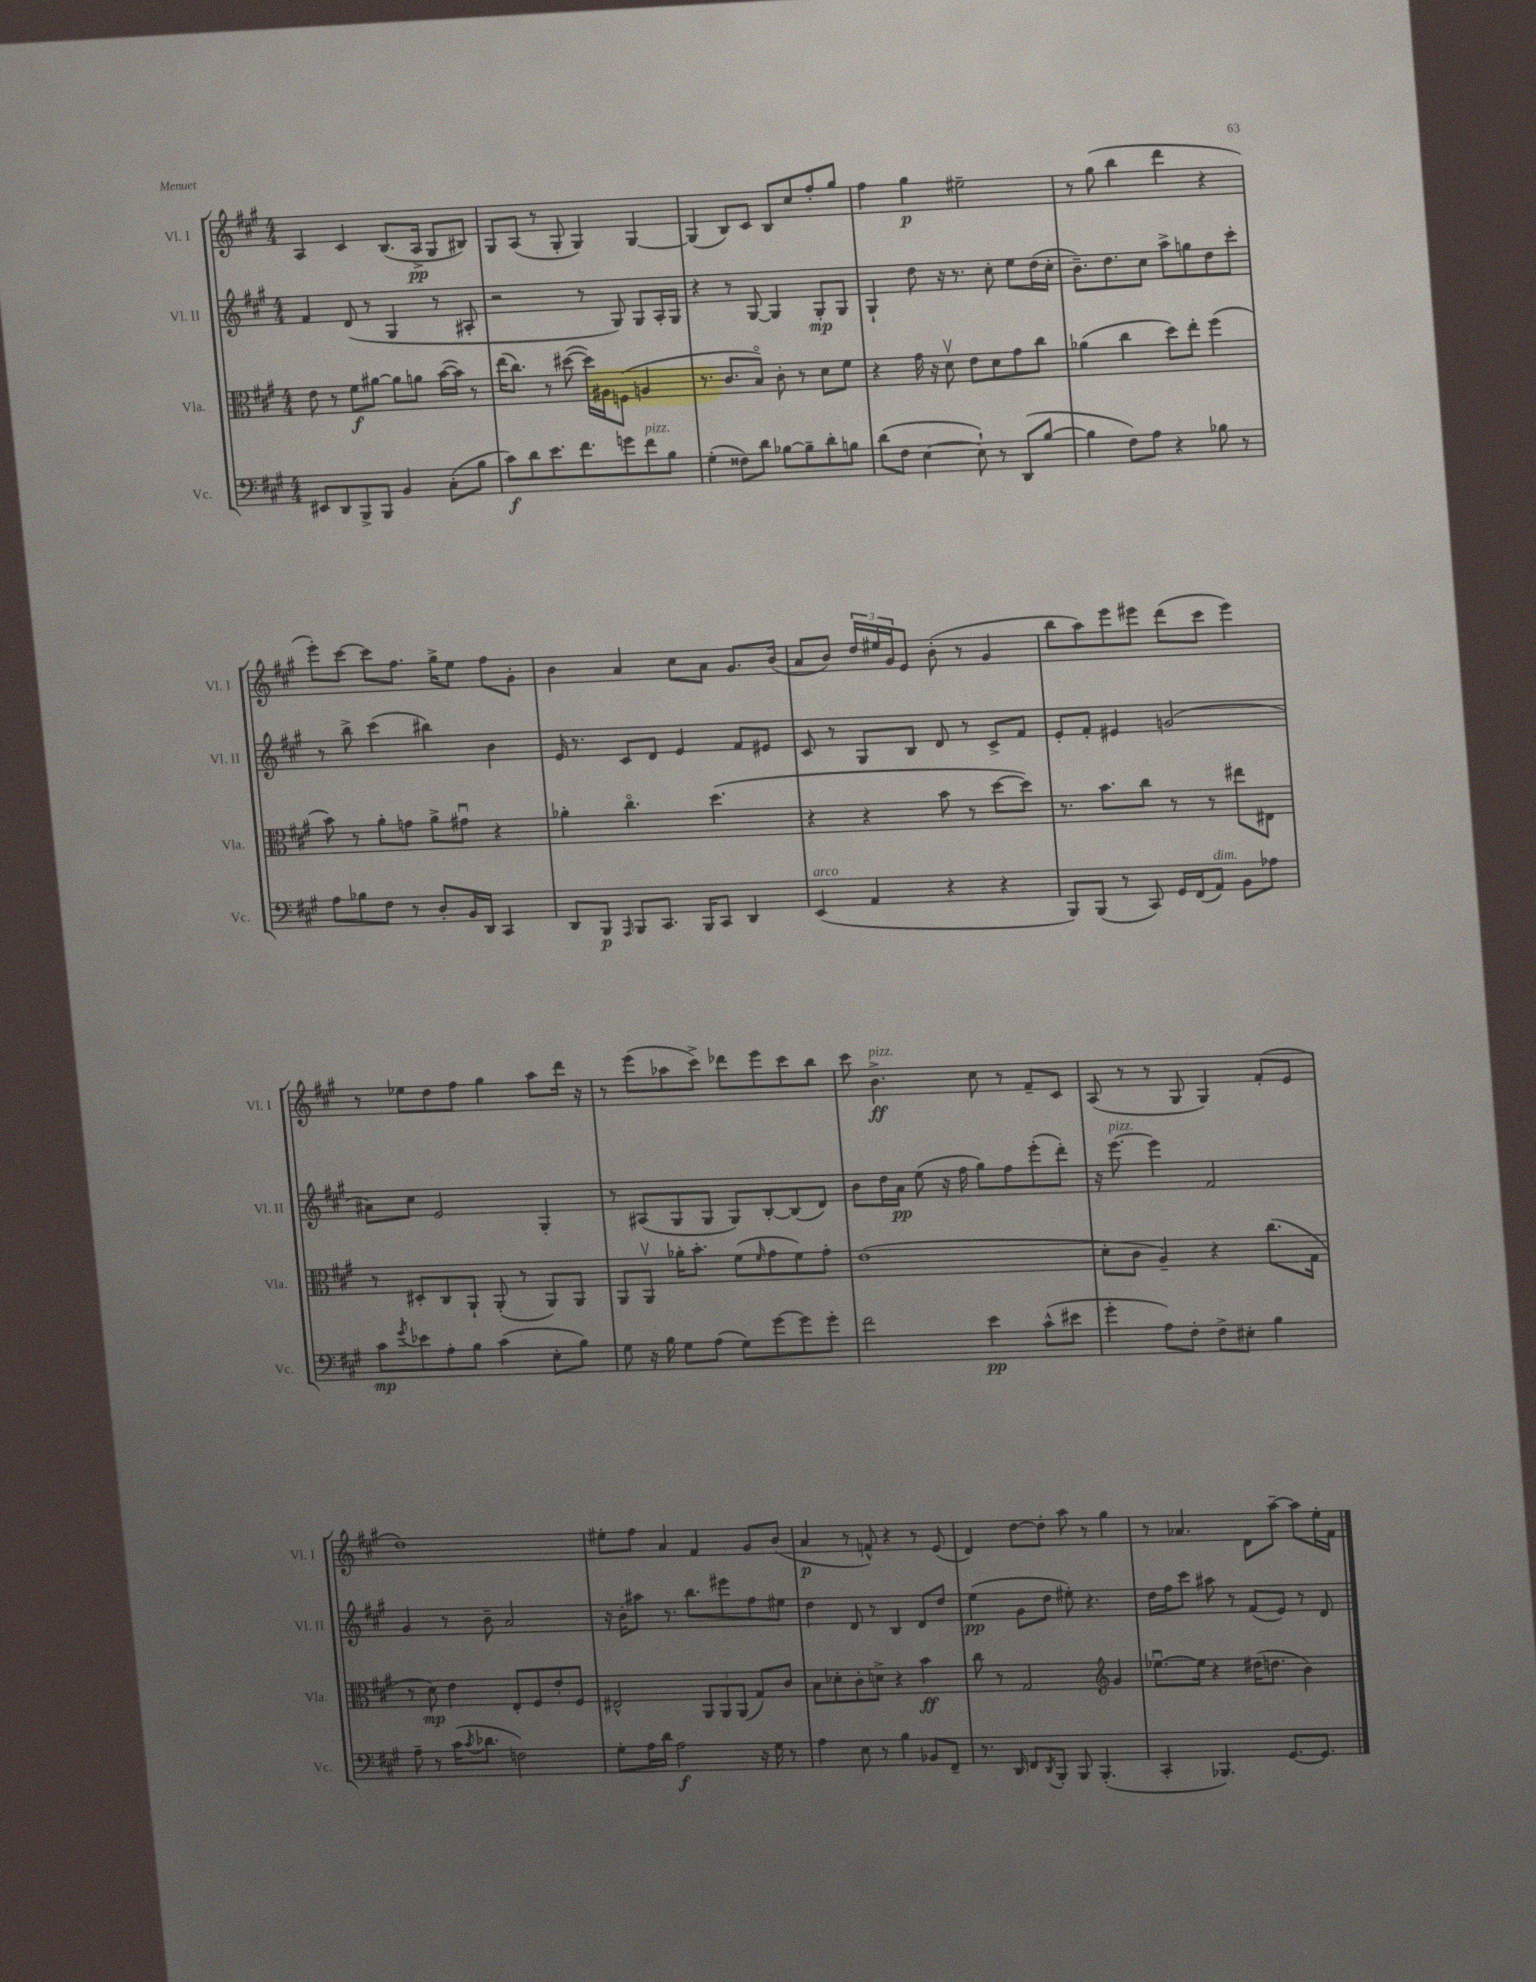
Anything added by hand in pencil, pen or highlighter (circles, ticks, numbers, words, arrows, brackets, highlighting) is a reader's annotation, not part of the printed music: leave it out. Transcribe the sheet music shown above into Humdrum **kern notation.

**kern	**kern	**kern	**kern
*staff4	*staff3	*staff2	*staff1
*clefF4	*clefC3	*clefG2	*clefG2
*k[f#c#g#]	*k[f#c#g#]	*k[f#c#g#]	*k[f#c#g#]
*M4/4	*M4/4	*M4/4	*M4/4
8EE#/L	8e\	4f#/	4A/
8DD/	8r	.	.
8BBB^/	8f#\L	(8d/	4c#/
8BBB/J	[8a#\J	8r	.
4BB/	8a#\]L	4G#/	(8.B/L
.	8a\J	.	.
.	.	.	16A^/Jk
(8C#'\L	([16b\LL	8r	8G#/L
.	16b\]JJ)	.	.
8B\J	8r	8A#'/	8B#/J)
=	=	=	=
8c#\L)	(16ee\LK	2r	8G#/L
.	8.cc#\J)	.	.
8d\	.	.	(8A/J
8.e\	8r	.	8r
.	([8dd#\	.	8G#'/
8.f#\	.	.	.
.	16dd#\]LL)	8r	4G#/)
.	16A#\J	.	.
8g\	(8F\J	8G#/)	.
8f#\	4A/	8G#/L	[4G#/
8B\J	.	16A'/L	.
.	.	16G#/JJ	.
=	=	=	=
(4G#'\	8.r	4r	(4G#/]
.	8.c#/L	.	.
8F##\L)	.	8r	8B/L)
8d\J	8Bo/J)	[8G#/	8c#/J
[8B-\L	8c#'\	4G#/]	8B/L
8B-~\]	8r	.	8cc#/
8d'\	8d\L	8G#'/L	8ff#'/
8B\J	8f#\J	8G#/J	8gg#/J
=	=	=	=
(8d\L	4r	4G#`/	4ff#\
8F#\J	.	.	.
[4E\	16g#\	8dd\	4gg#\
.	16r	.	.
.	8dv\	16r	.
.	.	8.r	.
8E`\])	8e\L	.	2ee#~\
8r	8d\	8cc#'\	.
(8DD/L	8g#\	8ee\L	.
[8B/J	8cc#\J	(16dd\L	.
.	.	16cc#'\JJ	.
=	=	=	=
4B\]	(4a-\	8.b~\L)	8r
.	.	.	(8gg#\
.	.	8.dd\	.
8F#\L)	4cc#\	.	4bb\
8A\J	.	8cc#\J	.
4r	8dd\L)	8aa^\L	4ddd\
.	8ee'\J	8gg\	.
8B-\	(4ff#\	8dd\	4r
8r	.	8ccc#'\J	.
=	=	=	=
8A\L	8b\)	8r	8eee'\L)
8B-\	8r	8bb^\	[8ccc#\J
8F#\J	8a'\L	(4ccc#\	8ccc#\]L
8r	8g\J	.	8.ff#\J
8D'/L	8a^\L	4bb#\)	.
.	.	.	16gg#^\LK
16BB/L	8g#u\J	.	8ee\J
16DD/JJ	.	.	.
4CC#/	4r	4b\	8ff#\L
.	.	.	8g#'\J
=	=	=	=
8DD/L	4a-'\	16e/	4b\
.	.	8.r	.
8BBB/J	.	.	.
16qqAAA/	.	.	.
8BBB/L	4.cc#o\	8c#/L	4a/
8.CC#/J	.	8d/J	.
.	.	4e/	8cc#\L
16BBB/LK	.	.	.
8CC#/J	(4.dd\	.	8a\J
4DD/	.	8f#/L	8.g#/L
.	.	8e#/J	.
.	.	.	(16b/Jk
=	=	=	=
(4EE/	4r	8c#/	8a/L
.	.	8r	8b/J)
4AA/	4r	8G#/L	24dd/LL
.	.	.	24ee#/
.	.	.	24g#/J
.	.	8B/J	8e/J
4r	8b\	8d/	(8b'\
.	8r	8r	8r
4r	[8dd\L	8c#^/L	4g#/
.	8dd\]J)	8f#/J	.
=	=	=	=
8BBB/L)	8.r	8e'/L	8bb\L
(8BBB/J	.	8f#'/J	8aa\)
.	8.b\L	.	.
8r	.	4e#/	8eee\
8CC#/)	8cc#\J	.	8eee#\J
16GG#/LL	8r	(2g/	(8ddd\L
(16FF#/J	.	.	.
8AA/J)	8r	.	8ccc#\J
8BB\L	8ee#\L	.	4eee#\)
8A-\J	8E#\J	.	.
=	=	=	=
8c#\L	8r	8a#\L)	8r
8qg#/	.	.	.
8e-\	8D#'/L	8cc#\J	8ee-\L
8A'\	8C#/	2e/	8dd\
8B\J	8AA`/J	.	8ff#\J
(4c#\	(8AA'/	.	4gg#\
.	8r	.	.
8E'\L	8AA/L)	4G#'/	8aa\L
8B\J)	8AA/J	.	16ddd\Jk
.	.	.	16r
=	=	=	=
8G#\	8AA/L	8r	8r
16r	8AAv/J	(8A#/L	(8eee\L
16B\	.	.	.
8G#\L	16a-'\LK	8G#/	8aa-\
.	8.b'\J	.	.
(8A\J	.	8G#/J	8ccc#^\J)
8G#\L)	(8f#\L	8G#/L)	8ddd-\L
.	16qqf#/	.	.
[8g#\	8g#\	[8B'/	8eee\
8g#\]	8f#\)	(8B/]	8ccc#\
8g#'\J	8g#'\J	8d/J)	8bb\J
=	=	=	=
2f#\	(1e	8b\L	8ccc#\
.	.	16dd\L	4.b^\
.	.	16a\JJ	.
.	.	(8ee\	.
.	.	16r	.
.	.	16ff#\	.
4e\	.	8gg#\L)	8cc#\
.	.	8ff#\	8r
(8c#^^\L	.	(8eee'\	8f#~/L
8e#\J	.	8ddd'\J)	8c#/J
=	=	=	=
4g#'\	8d'\L	16r	(8A/
.	.	[8.eee\	.
.	8c#\J	.	8r
8A\L)	4A~/)	4eee\]	8r
8F#'\J	.	.	8G#/
8F#^\L	4r	2f#/	4G#/)
8E#'\J	.	.	.
4B\	(8.cc#\L	.	(8f#'/L
.	.	.	8e/J
.	16G#\Jk	.	.
=	=	=	=
8A~\	8r	4g#/	1dd)
8r	8d\)	.	.
(16c#\LK	4e\	8r	.
8qc#/	.	.	.
8.d-\J	.	.	.
.	.	8b~\	.
2F\)	8E'/L	2a/	.
.	8F#/	.	.
.	8e'/	.	.
.	8F#/J	.	.
=	=	=	=
8G#'\L	2E#^^/	16r	8ee#'\L
.	.	16b'\LK	.
16A\L	.	8aa#\J	8ff#\J
16d\JJ	.	.	.
2A\	.	8.r	4a/
.	.	8.bb\L	.
.	12AA/L	.	4f#/
.	12AA/	.	.
.	.	8eee#\	.
.	(12AA/J	.	.
16r	8G#/L)	8ff#\	8g#/L
16G#\	.	.	.
8r	8c#/J	8ee#\J	(8b/J
=	=	=	=
4A\	8B\L	4dd\	4a/
.	8d-'\	.	.
8E\	8c#'\	8d/	8r
8r	8d^\J	8r	8f^^/)
4B\	4r	4B/	4r
8BB-/L	4b\	8d/L	8r
8FF#~/J	.	8dd/J	(8e/
=	=	=	=
8.r	8cc#\	(4ee\	4d/)
.	8r	.	.
16DD/	.	.	.
8FF#/L	2G#/	8g#\L	[8dd\L
8qDD/	.	.	.
8BBB'/J	.	8dd\J	8dd'\]J
8BBB/	.	8ee#'\)	8aa\
(4.BBB'/	.	4.r	8r
*	*clefG2	*	*
.	4g#/	.	4gg#\
=	=	=	=
4CC#'/	[8.ee-u\L	16dd\LL	8r
.	.	16ff#\J	.
.	.	8ccc#\J	4.a-/
.	16ee-\]Jk	.	.
4.BBB-/)	4r	8aa#\	.
.	.	8r	.
.	(16dd#\LK	(8f#/L	8d\L
.	8.dd\J	.	.
[8.GG#/L	.	8e/J)	[8aa~\J
.	4b\)	8r	8aa\]L
8.GG#/]J	.	.	.
.	.	8d/	16ee'\L
.	.	.	16f#\JJ
==	==	==	==
*-	*-	*-	*-
